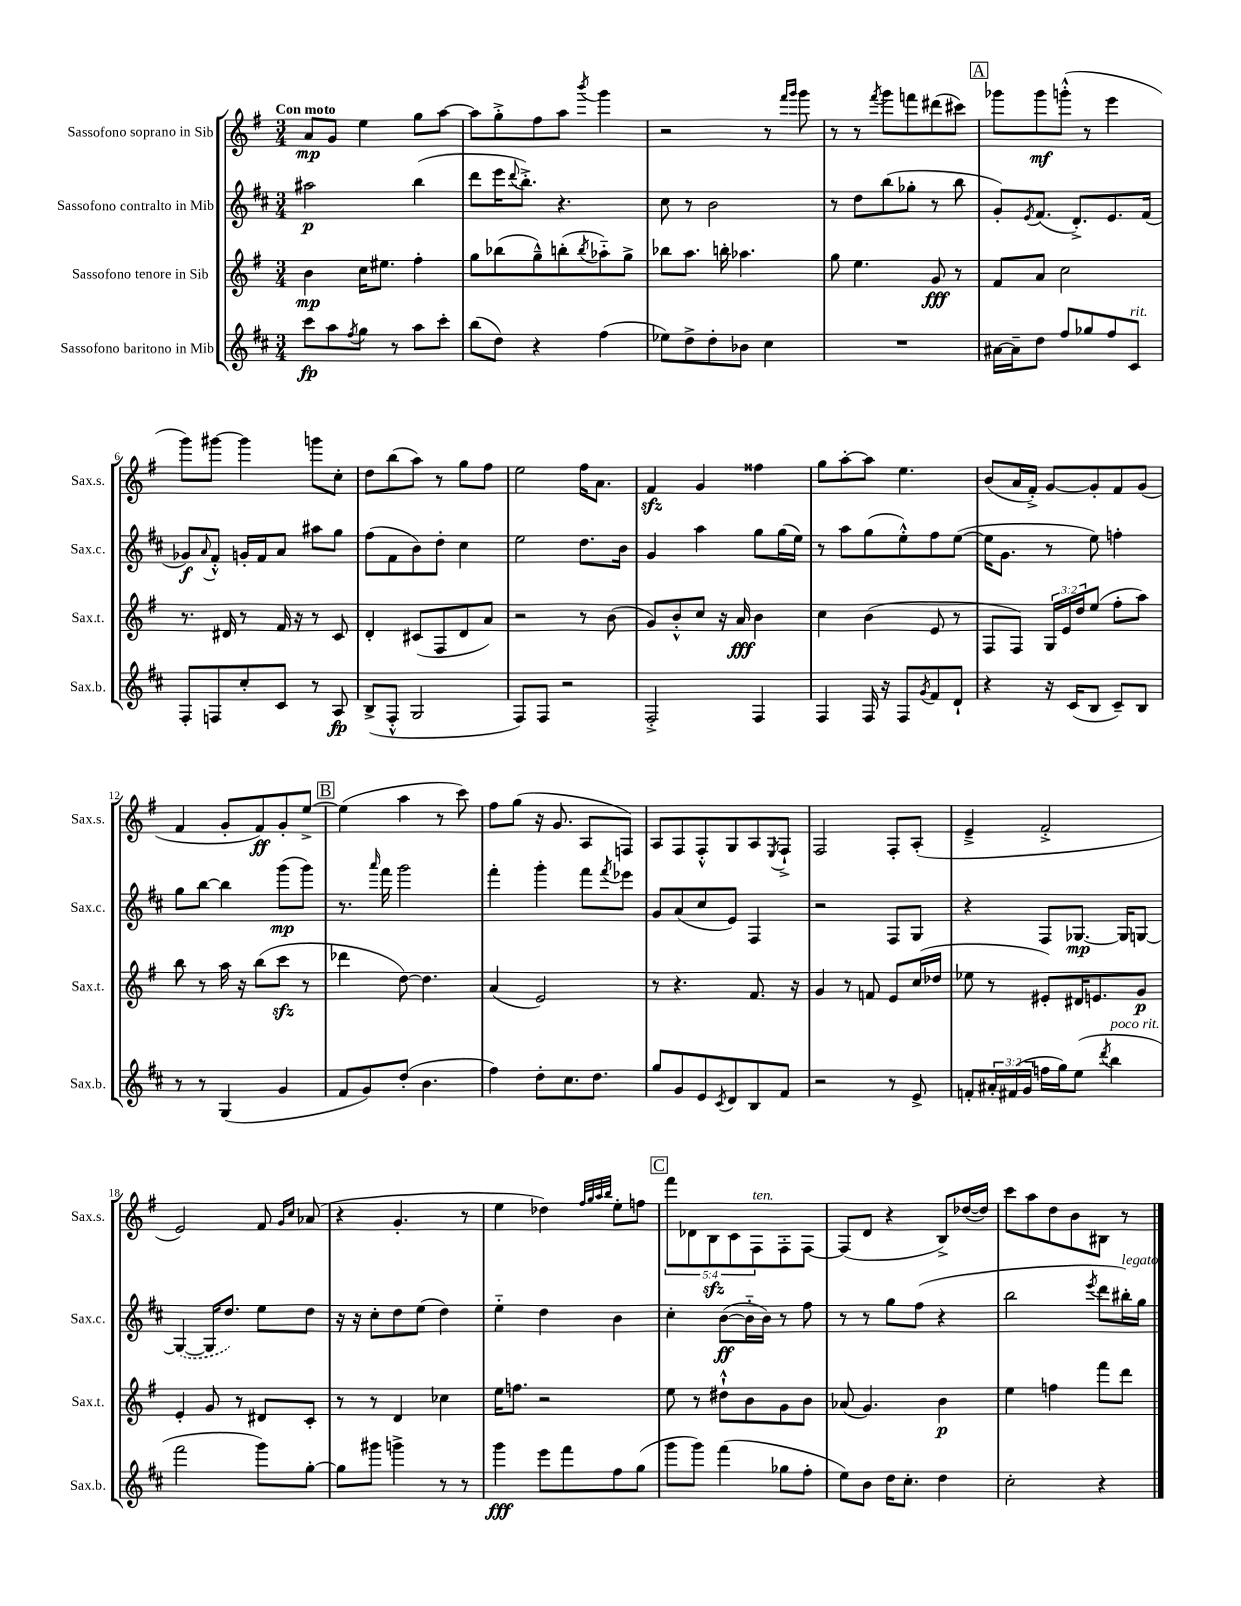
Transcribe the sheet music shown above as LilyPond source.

<<
\new StaffGroup <<
\new Staff = "s0" \with { instrumentName = "Sassofono soprano in Sib" shortInstrumentName = "Sax.s." } {
    \clef treble \key g \major \numericTimeSignature \time 3/4 \override Staff.TupletNumber.text = #tuplet-number::calc-fraction-text \tempo "Con moto"
    a'8\mp g'8 e''4 g''8 a''8~ |
    a''8 g''8-.-> fis''8 a''8 \acciaccatura { b'''8 } g'''4 |
    r2 r8 \grace { fis'''16 g'''16 } g'''8 |
    r8 r8 \acciaccatura { fis'''8 } g'''8 f'''8 dis'''8( cis'''8) |
    \mark \markup { \box "A" } ges'''8 ges'''8\mf g'''8-.-^( r8 e'''4 |
    g'''8) gis'''8~ gis'''4 g'''8 c''8-. |
    d''8 b''8( a''8) r8 g''8 fis''8 |
    e''2 fis''16 a'8. |
    fis'4\sfz g'4 fisis''4 |
    g''8 a''8~-. a''8 e''4. |
    b'8( a'16 fis'16-.->) g'8~ g'8-. fis'8 g'8( |
    fis'4 g'8-. fis'8\ff) g'8-. e''8~-> |
    \mark \markup { \box "B" } e''4( a''4 r8 c'''8) |
    fis''8 g''8( r16 g'8. a8 f8) |
    a8 fis8 fis8-.-^ g8 a8 \acciaccatura { e8 } fis8-!-> |
    fis2 fis8-. a8-.( |
    e'4---> fis'2-.-> |
    e'2) fis'8 \grace { g'16 c''16 } aes'8( |
    r4 g'4.-. r8 |
    e''4 des''4) \grace { fis''32 g''32 a''32 b''32 } e''8-. f''8 |
    \mark \markup { \box "C" } \tuplet 5/4 { fis'''8 des'8 b8\sfz c'8 fis8^\markup { \italic "ten." } } fis8-. fis8~ |
    fis8( d'8 r4 b8->) des''16~( des''16) |
    c'''8 a''8 d''8 b'8 bis8 r8 \bar "|." |
}
\new Staff = "s1" \with { instrumentName = "Sassofono contralto in Mib" shortInstrumentName = "Sax.c." } {
    \clef treble \key d \major \numericTimeSignature \time 3/4
    ais''2\p b''4( |
    d'''8 e'''16 \appoggiatura { d'''8 } b''8.-.->) r4. |
    cis''8 r8 b'2 |
    r8 d''8 b''8( ges''8-. r8 b''8 |
    \mark \markup { \box "A" } g'8-.) \acciaccatura { e'8 } fis'8.( d'8.-.->) e'8. fis'16( |
    ges'8\f) \appoggiatura { a'8 } fis'8-.-^ g'16-. fis'16 a'8 ais''8 g''8 |
    fis''8( fis'8 b'8) d''8-. cis''4 |
    e''2 d''8. b'16 |
    g'4 a''4 g''8 g''16( e''16) |
    r8 a''8 g''8( e''8-.-^) fis''8 e''8~( |
    e''16 g'8. r8 e''8) f''4-. |
    g''8 b''8~ b''4 g'''8\mp( g'''8) |
    \mark \markup { \box "B" } r8. \grace { a'''16 } fis'''16 g'''2 |
    fis'''4-. g'''4-. fis'''8 \acciaccatura { fis'''8 } ees'''8 |
    g'8 a'8( cis''8 e'8) fis4 |
    r2 fis8 g8 |
    r4 fis8 ges8.~\mp ges16 g8~ |
    \once \slurDashed g4~( g16 d''8.) e''8 d''8 |
    r16 r16 cis''8-. d''8 e''8( d''4) |
    e''4-_ d''4 b'4 |
    \mark \markup { \box "C" } cis''4-. b'8~\ff( b'16-_ b'16) r8 fis''8 |
    r8 r8 g''8 fis''8( r4 |
    b''2 \acciaccatura { e'''8 } d'''8 bis''16-.^\markup { \italic "legato" }) g''16 \bar "|." |
}
\new Staff = "s2" \with { instrumentName = "Sassofono tenore in Sib" shortInstrumentName = "Sax.t." } {
    \clef treble \key g \major \numericTimeSignature \time 3/4 \override Staff.TupletNumber.text = #tuplet-number::calc-fraction-text
    b'4\mp c''16 eis''8. fis''4-. |
    g''8 bes''8( g''8---^) b''8-.( \acciaccatura { b''8 } aes''8-_) g''8-> |
    bes''8 a''8. b''16-. aes''4. |
    g''8 e''4. g'8\fff r8 |
    \mark \markup { \box "A" } fis'8 a'8 c''2 |
    r8. dis'16 r8 fis'16 r16 r8 c'8 |
    d'4-. cis'8( fis8 d'8 a'8) |
    r2 r8 b'8( |
    g'8) b'8-.-^ c''8 r16 a'16\fff b'4 |
    c''4 b'4( e'8 r8 |
    fis8 fis8) \tuplet 3/2 { g16 e'16 d''16 } e''8( fis''8-. a''8) |
    b''8 r8 a''16 r16 b''8( c'''8\sfz r8 |
    \mark \markup { \box "B" } des'''4 d''8~) d''4. |
    a'4( e'2) |
    r8 r4. fis'8. r16 |
    g'4 r8 f'8 e'8 c''16( des''16 |
    ees''8 r8 eis'8-.) dis'16 e'8. g'8\p |
    e'4-. g'8 r8 dis'8 c'8-. |
    r8 r8 d'4 ces''4 |
    e''16 f''8. r2 |
    \mark \markup { \box "C" } e''8 r8 dis''8-!-^ b'8 g'8 b'8 |
    aes'8( g'4.) b'4\p |
    e''4 f''4 fis'''8 d'''8 \bar "|." |
}
\new Staff = "s3" \with { instrumentName = "Sassofono baritono in Mib" shortInstrumentName = "Sax.b." } {
    \clef treble \key d \major \numericTimeSignature \time 3/4 \override Staff.TupletNumber.text = #tuplet-number::calc-fraction-text
    cis'''8\fp a''8 \acciaccatura { fis''8 } g''8 r8 a''8 cis'''8-. |
    b''8( d''8) r4 fis''4( |
    ees''8) d''8-> d''8-. bes'8 cis''4 |
    R2. |
    \mark \markup { \box "A" } ais'16~ ais'16-- d''8 fis''8 ges''8 fis''8 cis'8^\markup { \italic "rit." } |
    fis8-. f8 cis''8-. cis'8 r8 a8\fp |
    b8->( fis8-.-^ g2 |
    fis8) fis8 r2 |
    fis2-.-> fis4 |
    fis4 fis16 r16 fis8 \acciaccatura { g'8 } fis'8 d'8-! |
    r4 r16 cis'16( b8 cis'8--) b8 |
    r8 r8 g4( g'4 |
    \mark \markup { \box "B" } fis'8 g'8) d''8-.( b'4. |
    fis''4) d''8-. cis''8. d''8. |
    g''8 g'8 e'8 \acciaccatura { cis'8 } d'8 b8 fis'8 |
    r2 r8 e'8-> |
    f'8-. \tuplet 3/2 { ais'16-. fis'16( g'16 } f''16 g''16) e''8( \acciaccatura { d'''8 } b''4^\markup { \italic "poco rit." } |
    fis'''2 g'''8) g''8~-. |
    g''8 gis'''8 g'''4-> r8 r8 |
    g'''4\fff e'''8 fis'''8 fis''8 g''8( |
    \mark \markup { \box "C" } g'''8 g'''8) fis'''4( ges''8 fis''8-. |
    e''8) b'8 d''16 cis''8.-. d''4 |
    cis''2-. r4 \bar "|." |
}
>>
>>
